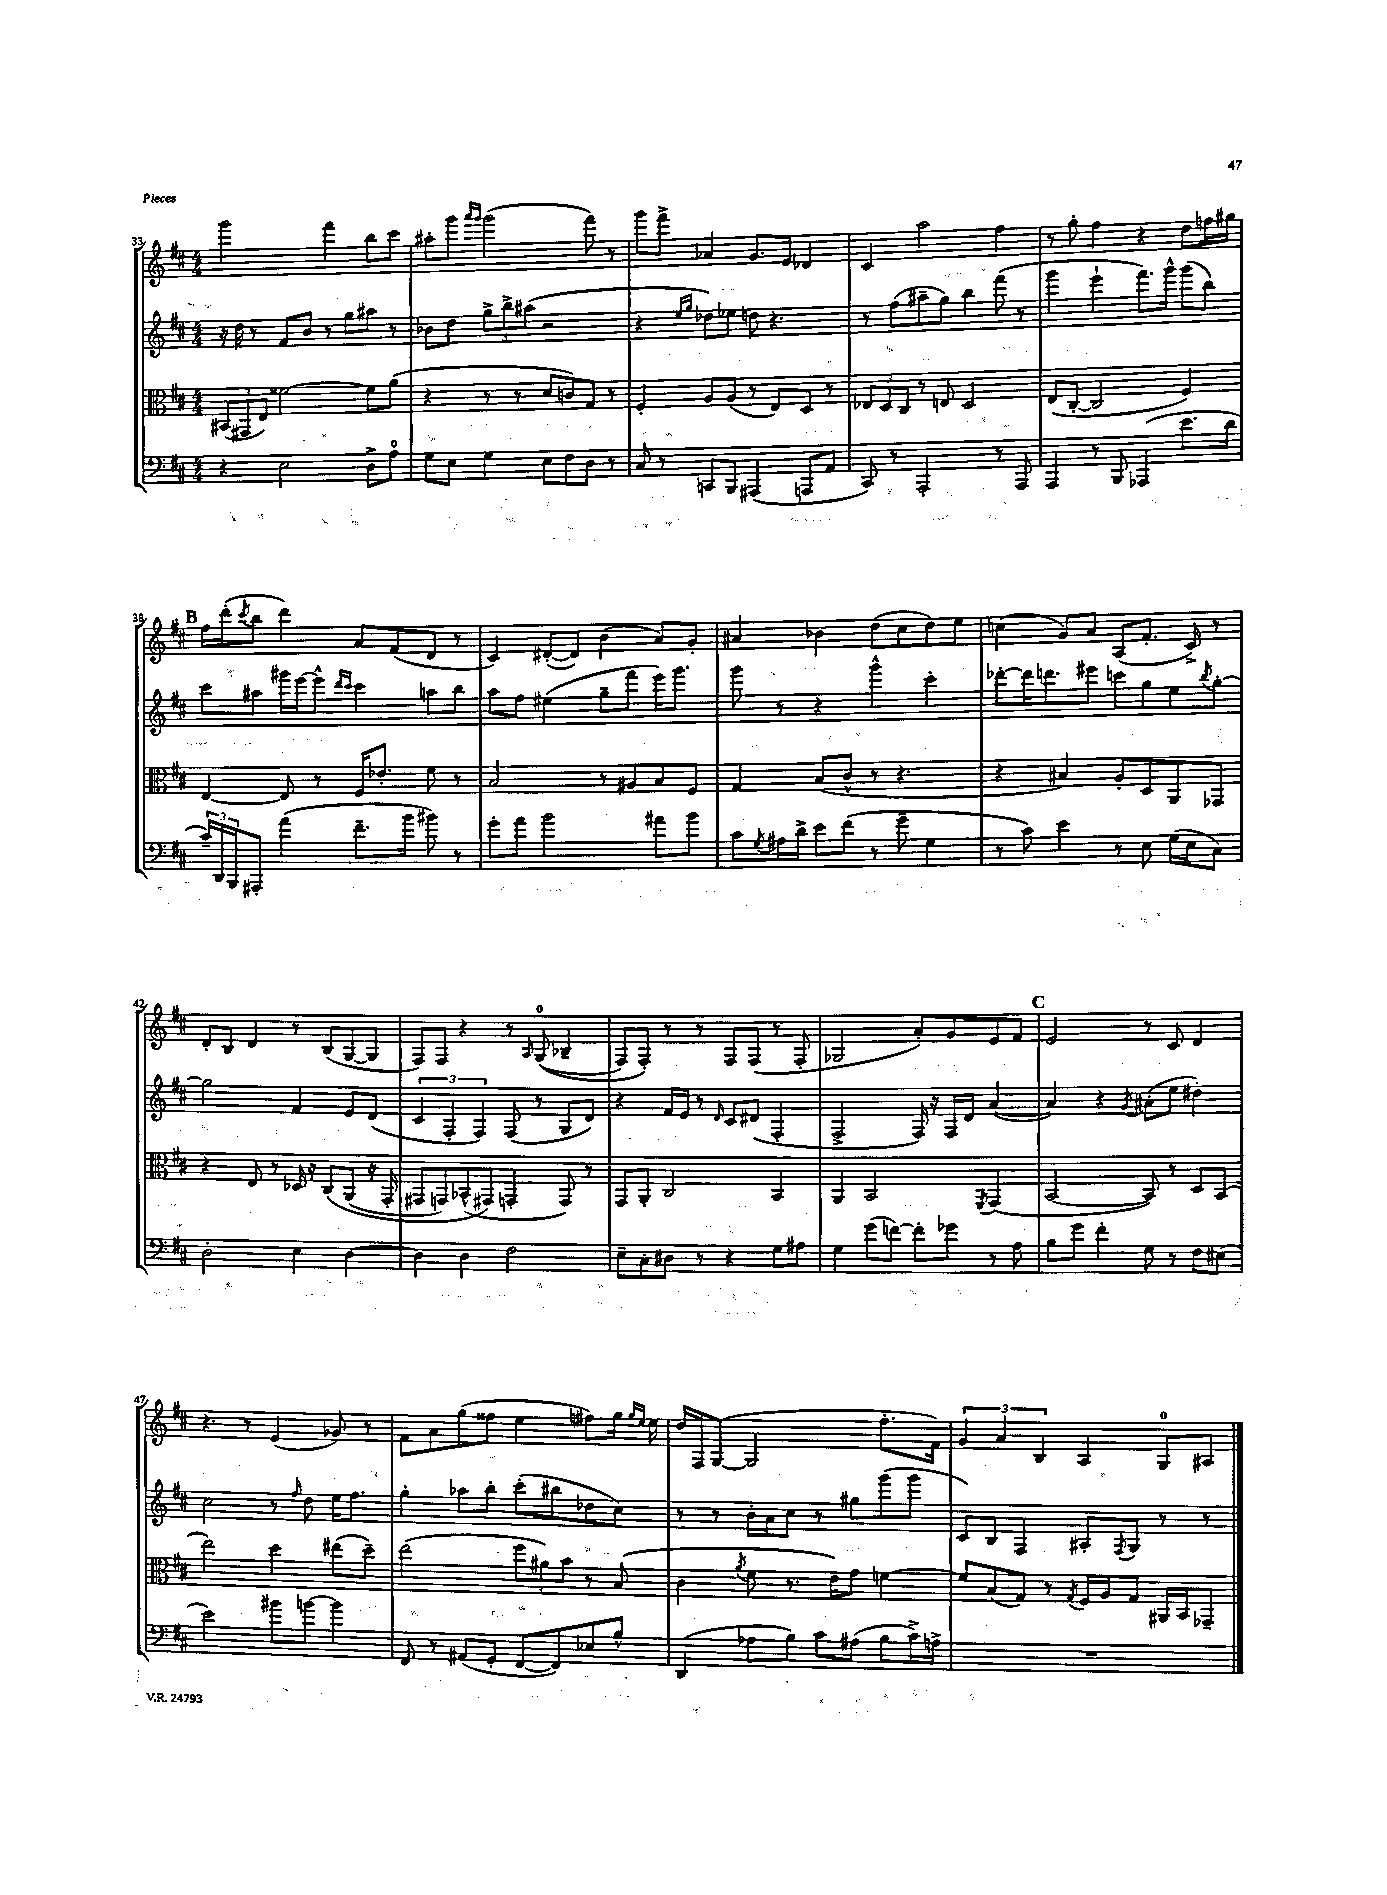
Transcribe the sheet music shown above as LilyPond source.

<<
\new StaffGroup <<
\new Staff = "s0" {
    \clef treble \key d \major \numericTimeSignature \time 4/4
    g'''2 fis'''4 b''8 cis'''8 |
    ais''8-. g'''8 \grace { a'''16 g'''16 } g'''2( fis'''8) r8 |
    g'''8 fis'''8-> aes'4 g'8. e'16 des'4 |
    cis'4 a''2 fis''4 |
    r8 g''8-. fis''4 r4 d''8 f''16 gis''16 |
    \mark \markup { \bold "B" } fis''16 d'''16-.( \acciaccatura { cis'''8 } b''8 d'''4) a'8 fis'8( d'8 r8 |
    cis'4) dis'8~-.( dis'8) b'4( a'8) g'8-. |
    ais'4 bes'4 d''8( cis''8 d''8) e''8 |
    c''4( g'8) a'8 a8( fis'8.-. cis'16->) r8 |
    d'8-. b8 d'4 r8 b8( g8~ g8 |
    fis8) fis8 r4 r8 \grace { a16 } g8-0(\( bes4-- |
    fis8) fis8-.\) r8 r8 fis8 fis8( r8 fis8-. |
    ges2 a'8-.) g'8 e'8 fis'8 |
    \mark \markup { \bold "C" } e'2 r8 cis'8 d'4 |
    r4. r8 e'4( ges'8) r8 |
    fis'8 a'8 g''8( fisis''8 e''4 fis''8) g''16 \grace { g''16 e''16 } e''16 |
    d''16 fis16 g8~( g2 fis''8.-. fis'16) |
    \tuplet 3/2 { g'4 a'4 b4 } a4 g8-0 ais8 \bar "|." |
}
\new Staff = "s1" {
    \clef treble \key d \major \numericTimeSignature \time 4/4
    r16 d''16 r8 fis'8 b'8 r8 g''8 ais''8 r8 |
    bes'8 d''8 \tuplet 3/2 { g''8-> b''8-> ais''8( } r2 |
    r4 \grace { e''16 g''16 } des''8) ees''8 d''8 r4. |
    r8 fis''8( ais''8-- g''8) b''4 fis'''8( r8 |
    g'''4 e'''4-! fis'''8.) g'''16-^ g'''8( b''8) |
    \mark \markup { \bold "B" } cis'''8 ais''8 gis'''16 e'''16~ e'''8-^ \grace { d'''16 cis'''16 } cis'''4 a''8 b''8 |
    a''8 fis''8 eis''4( g''8-- fis'''8 e'''16) g'''8. |
    g'''8 r8 r4 g'''4-^ cis'''4-. |
    des'''8~-. des'''16 d'''8. eis'''8 c'''8 g''8 e''8 \acciaccatura { b''8 } g''8~-. |
    g''2 fis'4 e'8 d'8( |
    \tuplet 3/2 { cis'4 fis4-. fis4) } fis8( r8 g8 d'8) |
    r4 fis'16 e'16 r8 \grace { d'16 } cis'8 dis'8( fis4-. |
    fis2-> fis16) r16 fis16 d'16 a'4~( |
    \mark \markup { \bold "C" } a'4) r4 \acciaccatura { g'8 } ais'8-.( e''8 dis''4-.) |
    cis''2 r8 \grace { fis''16 } d''8 e''16 fis''8. |
    g''4-. aes''8 b''8-. cis'''8-.( bis''8 des''8 cis''8) |
    r8 r8 b'16-. a'16 cis''8 r8 gis''8 g'''8( g'''8 |
    cis'8) b8 fis4 ais8-. \acciaccatura { fis8 } g8 r8 r8 \bar "|." |
}
\new Staff = "s2" {
    \clef alto \key d \major \numericTimeSignature \time 4/4
    \tuplet 3/2 { bis,8( gis,8 e8) } fisis'2~ fisis'8 a'8( |
    r4 r8 r8 d'8 c'8) g8 r8 |
    fis4-. a8 a8( r8 e8) d8 r8 |
    \tuplet 3/2 { ees8 d8 cis8 } r8 e8 d2 |
    e8( cis8~-. cis2 fis4) |
    \mark \markup { \bold "B" } e4~ e8 r8 fis16 ees'8.-. fis'8 r8 |
    b2 r8 ais8 b8 fis8 |
    g4 b8( cis'8-^ r8 r4. |
    r4 bis4) a8-. d8 a,8 ges,8 |
    r4 e8 r8 des16 r16 cis8\( a,8( r16 g,16-. |
    gis,8 g,8) bes,8-^( gis,8\) g,4-. g,8) r8 |
    g,8 a,8-. cis2 b,4 |
    a,4 b,2 \acciaccatura { fis,8 } g,4( |
    \mark \markup { \bold "C" } b,2~ b,8) r8 d8 b,8( |
    e''2) d''4 eis''8( d''8--) |
    e''2( \tuplet 3/2 { fis''8 ais'8) b'8 } r8 b8( |
    cis'4 \acciaccatura { a'8 } fis'8 r8. e'16) g'8 f'4~ |
    f'8 b8( g8) r8 \acciaccatura { g8 } fis16 a16 g8 ais,16 b,16 ges,8-- \bar "|." |
}
\new Staff = "s3" {
    \clef bass \key d \major \numericTimeSignature \time 4/4
    r4 e2 d8-> a8-0 |
    g8 e8 g4 e8 fis8 d8 r8 |
    cis8 r8 c,8 b,,8 ais,,4( a,,8 a,8 |
    cis,8) r8 a,,2-. r8 a,,8 |
    a,,4 r8 b,,8 aes,,4( e'8. d'16 |
    \mark \markup { \bold "B" } \tuplet 3/2 { cis'16--) d,16 b,,16 } ais,,8-. a'4( fis'8.-- b'16 bis'8) r8 |
    g'8-. a'8 b'2 ais'8 b'8 |
    cis'8 \acciaccatura { g8 } ais16 d'16-> e'8 fis'8( r8 g'8-- g4 |
    r8 cis'8) e'4 r8 e8 g16( e16 cis8) |
    d2-. e4 d4~ |
    d4 d4 fis2 |
    e8-- cis8-. dis8 r8 r4 g8 ais8 |
    g4 g'8( f'8~) f'8-. ges'8 r8 a8 |
    \mark \markup { \bold "C" } b8 g'8 fis'4-. g8 r8 fis8 eis8( |
    e'2) bis'8 b'8~ b'4 |
    fis,8 r8 ais,8( g,8-. fis,8~ fis,8) ees8 b8-^ |
    d,4( aes8 b8) cis'8 ais8( b8 cis'16->) a16-> |
    R1 \bar "|." |
}
>>
>>
\layout { \context { \Score currentBarNumber = #33 } }
